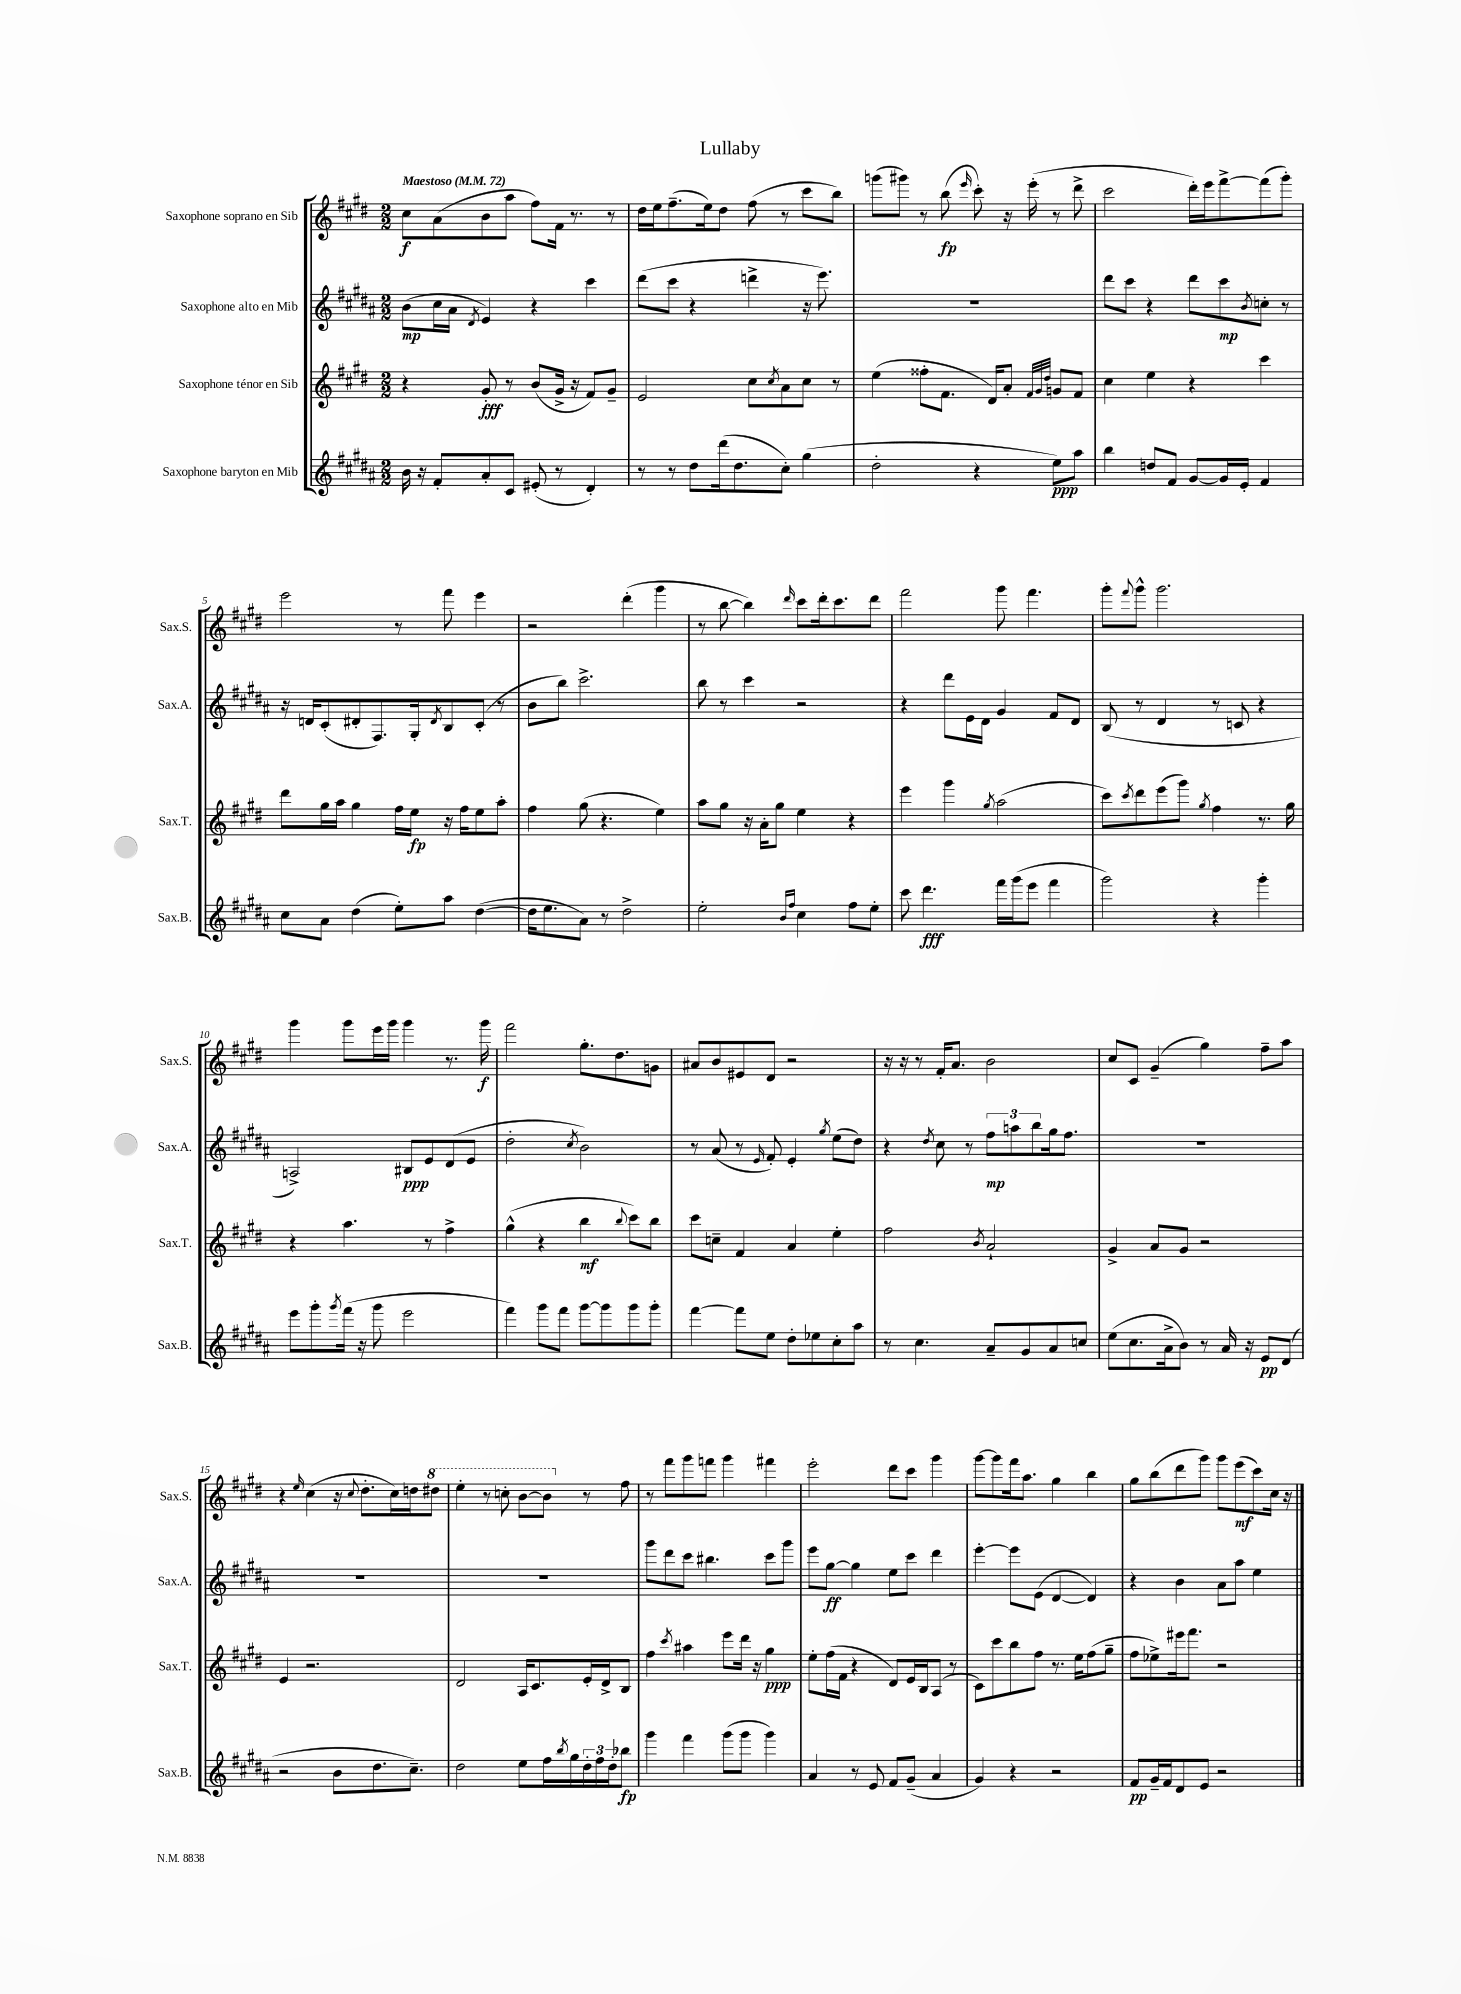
\header { title = "Lullaby" }
<<
\new StaffGroup <<
\new Staff = "s0" \with { instrumentName = "Saxophone soprano en Sib" shortInstrumentName = "Sax.S." } {
    \clef treble \key e \major \numericTimeSignature \time 2/2 \tempo "Maestoso" 4 = 72
    cis''8\f a'8( b'8 a''8 fis''8) fis'16 r8. r8 |
    dis''16 e''16 fis''8.--( e''16) dis''8 fis''8( r8 cis'''8 b''8) |
    g'''8( gis'''8) r8 b''8\fp( \grace { e'''16 } cis'''8-.) r16 e'''16-.( r8 dis'''8-> |
    cis'''2 dis'''16-.) e'''16 fis'''8~-> fis'''8( gis'''8-.) |
    e'''2 r8 fis'''8 e'''4 |
    r2 dis'''4-.( gis'''4 |
    r8 b''8~ b''4) \grace { dis'''16 } cis'''8 dis'''16-. cis'''8. dis'''8 |
    fis'''2 gis'''8 fis'''4. |
    gis'''8-. \appoggiatura { fis'''8 } gis'''8-^ gis'''2. |
    gis'''4 gis'''8 e'''16 gis'''16 gis'''4 r8. gis'''16\f |
    fis'''2 gis''8.-. dis''8. g'8 |
    ais'8 b'8 eis'8 dis'8 r2 |
    r16 r16 r8 fis'16-. a'8. b'2 |
    cis''8 cis'8 gis'4--( gis''4) fis''8-- a''8 |
    r4 \grace { e''16 } cis''4( r16 \appoggiatura { cis''8 } dis''8.-. cis''16) d''16 \ottava #1 dis'''!8 |
    e'''4-. r8 c'''8-. b''8~ b''8 \ottava #0 r8 fis''8 |
    r8 fis'''8 gis'''8 f'''8 gis'''4 fis'''4 |
    e'''2-. dis'''8 cis'''8 gis'''4 |
    gis'''8~ gis'''8 fis'''16 a''8. gis''4 b''4 |
    gis''8 b''8( dis'''8 gis'''8) gis'''8 e'''8\mf( cis'''8) cis''16 r16 \bar "|." |
}
\new Staff = "s1" \with { instrumentName = "Saxophone alto en Mib" shortInstrumentName = "Sax.A." } {
    \clef treble \key b \major \numericTimeSignature \time 2/2
    b'8\mp( cis''16 ais'16 \acciaccatura { dis'8 } e'4) r4 cis'''4 |
    dis'''8( cis'''8 r4 d'''4-> r16 e'''8.) |
    R1 |
    dis'''8 cis'''8 r4 dis'''8 cis'''8\mp \acciaccatura { b'8 } c''8-. r8 |
    r16 d'16 cis'8-.( dis'8-. fis8.) gis16-. \acciaccatura { dis'8 } b8 cis'8-.( r8 |
    b'8 b''8) cis'''2.-> |
    b''8 r8 cis'''4 r2 |
    r4 dis'''8 e'16 dis'16 gis'4 fis'8 dis'8 |
    b8( r8 dis'4 r8 c'8 r4 |
    a2->) bis8\ppp e'8 dis'8( e'8 |
    dis''2-. \acciaccatura { cis''8 } b'2) |
    r8 ais'8( r8 \grace { e'16 } fis'8-.) e'4-. \acciaccatura { gis''8 } e''8( dis''8) |
    r4 \acciaccatura { dis''8 } cis''8 r8 \tuplet 3/2 { fis''8\mp a''8 b''8 } gis''16 fis''8. |
    R1 |
    R1 |
    R1 |
    gis'''8 dis'''8 cis'''8 bis''4. cis'''8 gis'''8 |
    e'''8 gis''8~\ff gis''4 e''8 cis'''8 dis'''4 |
    e'''4~-. e'''8 e'8( dis'4~ dis'4) |
    r4 b'4 ais'8 ais''8 e''4 \bar "|." |
}
\new Staff = "s2" \with { instrumentName = "Saxophone ténor en Sib" shortInstrumentName = "Sax.T." } {
    \clef treble \key e \major \numericTimeSignature \time 2/2
    r4 gis'8-.\fff r8 b'8( gis'16-> r16 fis'8) gis'8-- |
    e'2 cis''8 \acciaccatura { cis''8 } a'8 cis''8 r8 |
    e''4( fisis''8-. fis'8. dis'16) a'8-. \grace { fis'32 gis'32 dis''32 } g'8 fis'8 |
    cis''4 e''4 r4 cis'''4 |
    dis'''8 gis''16 a''16 gis''4 fis''16 e''16\fp r16 fis''16 e''8 a''8-. |
    fis''4 gis''8( r4. e''4) |
    a''8 gis''8 r16 a'16-. gis''8 e''4 r4 |
    e'''4 gis'''4 \acciaccatura { gis''8 } a''2( |
    cis'''8) \acciaccatura { cis'''8 } dis'''8 e'''8( gis'''8) \acciaccatura { gis''8 } fis''4 r8. gis''16 |
    r4 a''4. r8 fis''4-> |
    gis''4-^( r4 b''4\mf \appoggiatura { b''8 } cis'''8) b''8 |
    cis'''8 c''8-- fis'4 a'4 e''4-. |
    fis''2 \acciaccatura { b'8 } a'2-! |
    gis'4-> a'8 gis'8 r2 |
    e'4 r2. |
    dis'2 a16 cis'8. e'16-. dis'16-> b8 |
    fis''4 \acciaccatura { cis'''8 } ais''4 e'''8 dis'''16 r16 gis''4\ppp |
    e''8-. fis''16( fis'16 r4 dis'8) e'16 b16 a8( r8 |
    cis'8) cis'''8 b''8 fis''8 r8. e''16 fis''8( gis''8-- |
    fis''8 ees''8->) eis'''16 fis'''8. r2 \bar "|." |
}
\new Staff = "s3" \with { instrumentName = "Saxophone baryton en Mib" shortInstrumentName = "Sax.B." } {
    \clef treble \key b \major \numericTimeSignature \time 2/2
    b'16 r16 fis'8-. ais'8-. cis'8 eis'8-.( r8 dis'4-.) |
    r8 r8 dis''8 dis'''16( dis''8. cis''8-.) gis''4( |
    dis''2-. r4 e''8\ppp) ais''8 |
    b''4 d''8 fis'8 gis'8~ gis'16 e'16-. fis'4 |
    cis''8 ais'8 dis''4( e''8-.) ais''8 dis''4~( |
    dis''16 e''8. ais'8) r8 dis''2-> |
    e''2-. \grace { b'16 fis''16 } cis''4 fis''8 e''8-. |
    cis'''8 dis'''4.\fff fis'''16 gis'''16( e'''8 fis'''4 |
    gis'''2) r4 gis'''4-. |
    e'''8 gis'''8-. \acciaccatura { gis'''8 } fis'''16( r16 gis'''8 e'''2 |
    fis'''4) gis'''8 fis'''8 gis'''8~ gis'''8 gis'''8 gis'''8-. |
    fis'''4~ fis'''8 e''8 dis''8-. ees''8 cis''8-. ais''8 |
    r8 cis''4. ais'8-- gis'8 ais'8 c''8 |
    e''8( cis''8. ais'16-> b'8) r8 ais'16 r16 e'8\pp dis'8( |
    r2 b'8 dis''8. cis''8.--) |
    dis''2 e''8 fis''16 \acciaccatura { b''8 } gis''16 \tuplet 3/2 { dis''16-. fis''16 dis''16-. } bes''8\fp |
    gis'''4 fis'''4 gis'''8( gis'''8 gis'''4) |
    ais'4 r8 e'8 fis'8 gis'8--( ais'4 |
    gis'4) r4 r2 |
    fis'8\pp gis'16-- fis'16 dis'8 e'8 r2 \bar "|." |
}
>>
>>
